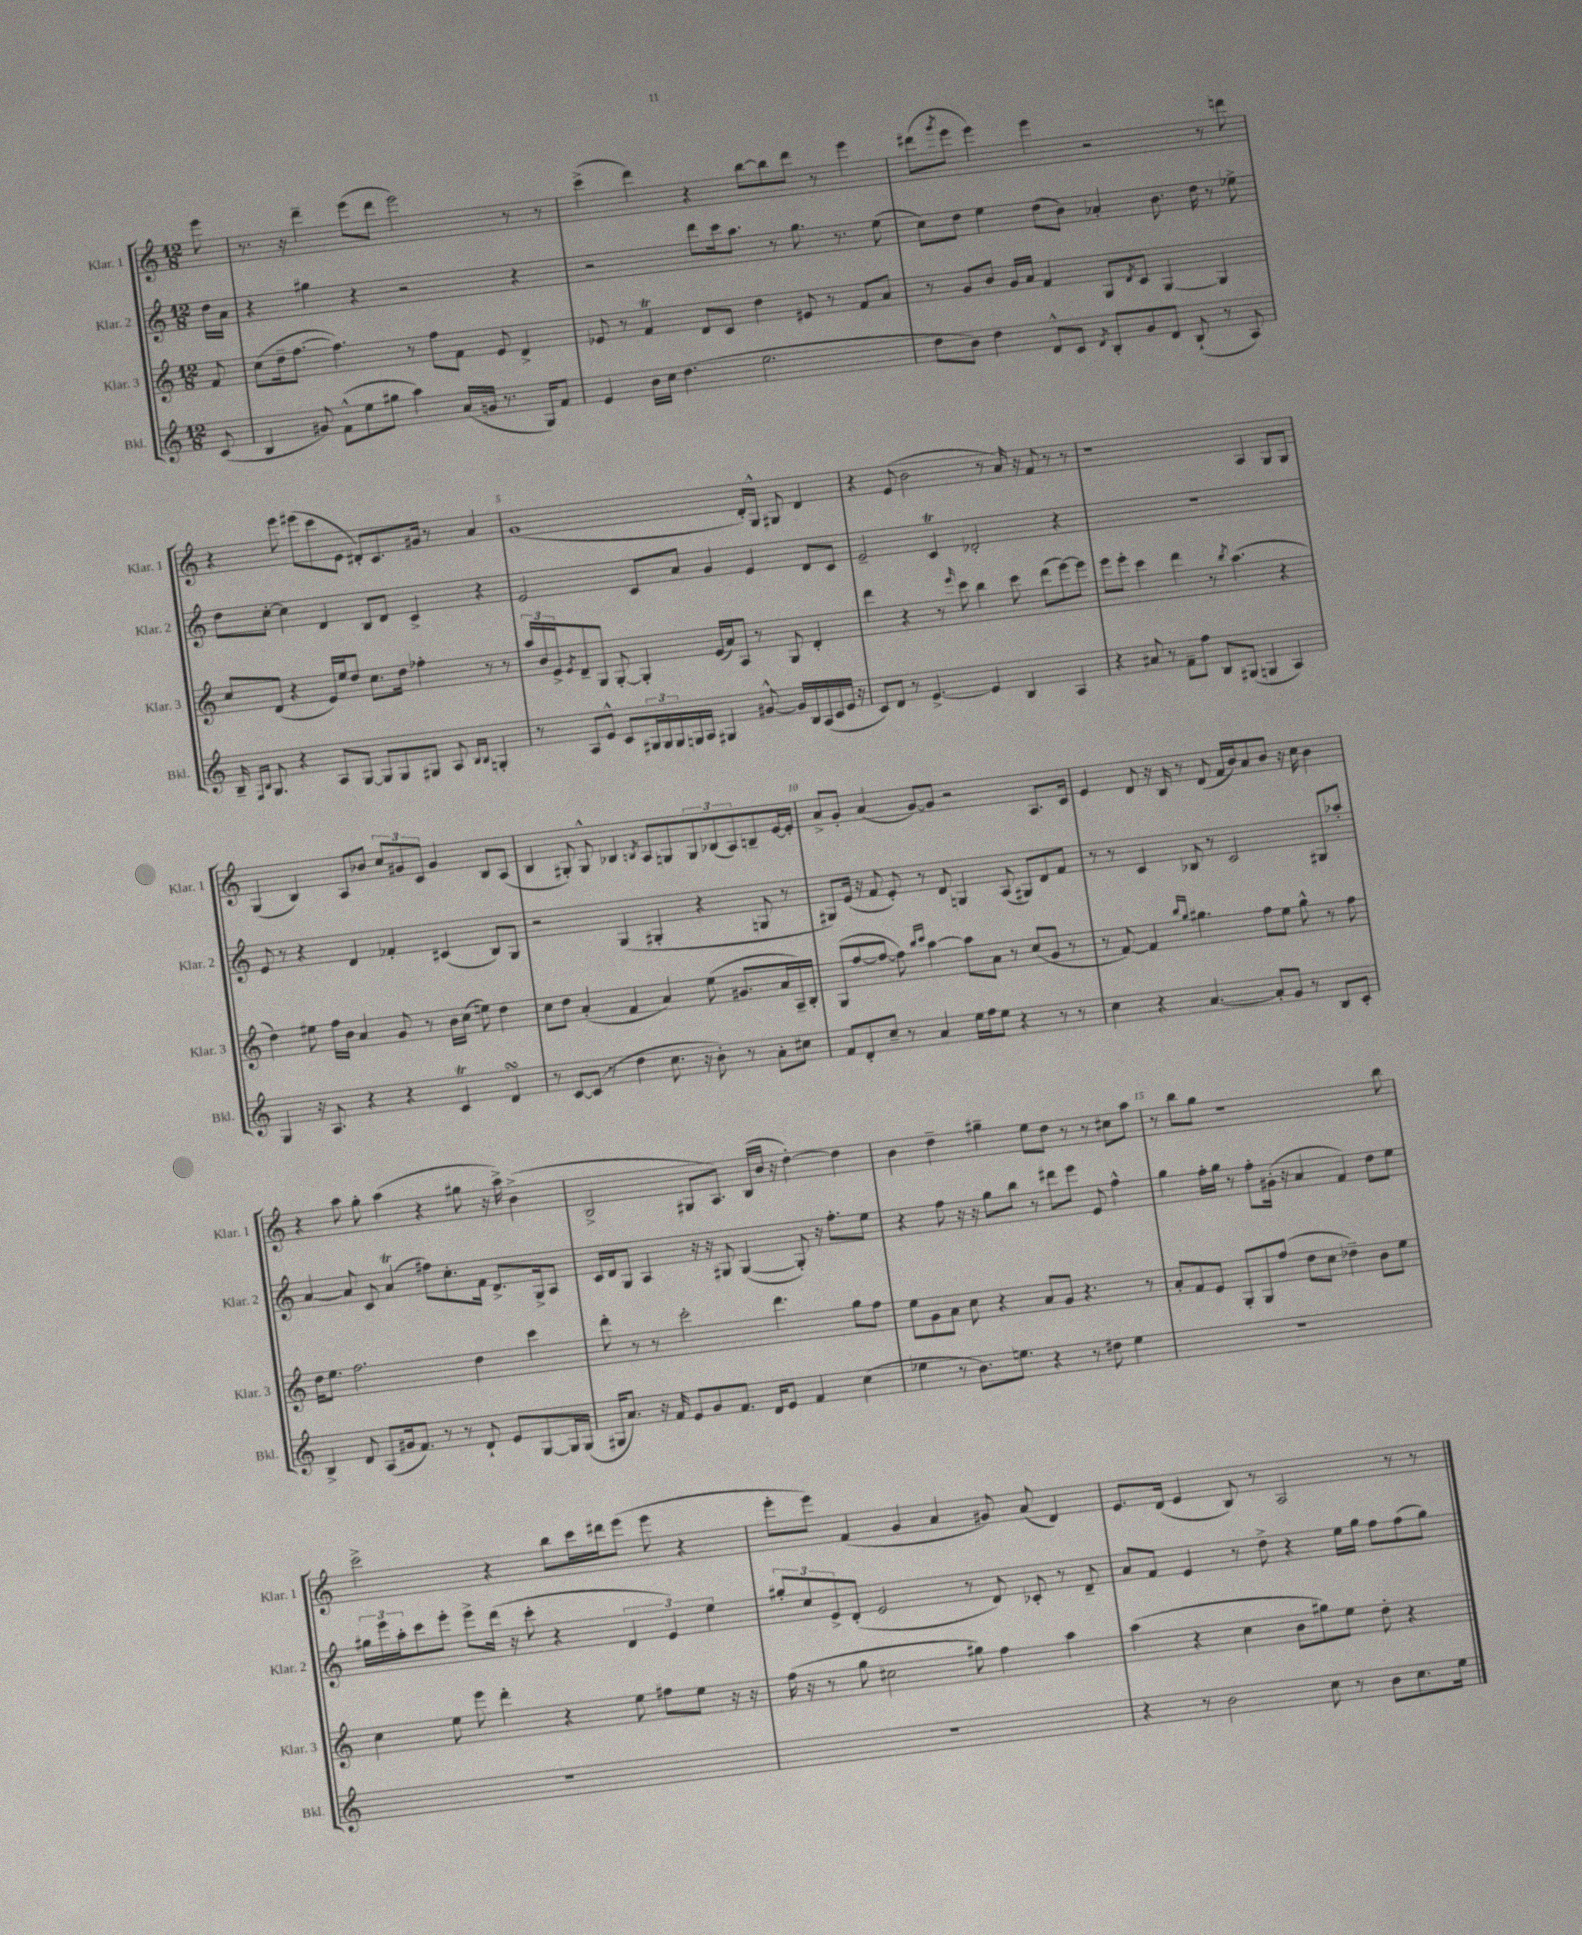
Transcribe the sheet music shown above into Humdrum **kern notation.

**kern	**kern	**kern	**kern
*staff4	*staff3	*staff2	*staff1
*clefG2	*clefG2	*clefG2	*clefG2
*k[]	*k[]	*k[]	*k[]
*M12/8	*M12/8	*M12/8	*M12/8
(8c	8f	16dd	8eee
.	.	16a	.
=	=	=	=
4B	(8cc	4r	8.r
.	16dd~	.	.
.	[8.ff	.	16r
8g#)	.	4gg#	4ddd~
(8f^^	4.ff])	.	.
8ee	.	4r	(8eee
8gg#	.	.	8ddd
4aa)	8r	2r	2eee)
.	8ff	.	.
(16a	8f	.	.
16g	.	.	.
8.r	8e	.	.
.	4d^	4r	8r
16G)	.	.	.
8f	.	.	8r
=	=	=	=
4e	8e-	2r	(4ccc^
.	8r	.	.
16b	4f	.	4ddd)
16cc	.	.	.
(4.dd	.	.	.
.	8d	8ddd	4r
.	8c	16ccc	.
.	.	8.aa	.
2.ee	4dd	.	[8bb
.	.	8r	8bb]
.	8e#	8.gg	8ddd
.	8r	.	8r
.	.	8.r	.
.	8f	.	4eee
.	8a	(8ee	.
=	=	=	=
8dd	8r	8cc)	(8ddd#
.	.	.	8qggg
8b)	8g	8dd	8eee
4dd	8b	4ee	4eee)
.	16g	.	.
.	16a	.	.
8d^^	4f	(8dd	4eee
8c	.	8b)	.
8qd	.	.	.
8B'	8G	4a-'	2r
.	8qd	.	.
8g	8c	.	.
8d	[4G	8.b	.
(8B`	.	.	.
.	.	16dd	.
8r	4G]	8r	8r
8A)	.	8ee-^	8ddd
=	=	=	=
16B~	8cc	8dd	4r
16qqF	.	.	.
16qqB	.	.	.
8.G	.	.	.
.	(8d	[8cc'	.
4r	4r	4cc]	8eee
.	.	.	(8eee#
8A	16e)	4d	8ccc
.	16ee	.	.
[8G	8dd	.	8e
8G]	8.cc	8B	8d#')
8G	.	8d	8.c
.	16dd	.	.
8G#	4ff-'	4c^	.
.	.	.	16g#
8A	.	.	8r
16qqB	.	.	.
16qqB	.	.	.
4G'	8r	4r	4a
.	8r	.	.
=	=	=	=
8r	24aa	2e	(1g
.	24b	.	.
.	24e^	.	.
.	8qe	.	.
8A	8d~	.	.
8e^^	8G	.	.
8c	[8G'	.	.
24G#	4G']	8c	.
24G#	.	.	.
24G#	.	.	.
16G	.	8a	.
16A	.	.	.
4G#	(16e	4g	.
.	16a)	.	.
.	8A	.	.
[8g#^^	8r	4e	16d')
.	.	.	16G^^
16g#]	8G	.	8G#
16B	.	.	.
(16A	4d'	8d	4d
16c	.	.	.
16e	.	8c	.
16r	.	.	.
=	=	=	=
8c)	4ddd	2e~	4r
8d	.	.	.
8r	4r	.	(8e
[4.e^	.	.	2b
.	8r	4c	.
.	16qqeee	.	.
.	8ccc	.	.
4e]	4bb	2d-'	.
.	.	.	8r
4B	8ccc	.	16a)
.	.	.	16r
.	(8ddd	.	8f
4A	[8eee)	4r	8r
.	8eee]	.	8r
=	=	=	=
4r	8eee	1.r	1r
.	8eee'	.	.
8a#	4ccc	.	.
8r	.	.	.
8f~	4ddd	.	.
8ff	.	.	.
8B	8r	.	.
.	8qbb	.	.
(8G#	(4.aa	.	.
4G	.	.	4A
4A)	4r	.	8G
.	.	.	8G
=	=	=	=
4G	4dd)	8e	(4G
.	.	8r	.
16r	8ee#	4r	4B)
8.A	.	.	.
.	16ff	.	.
.	16b	.	.
4r	4a	4d	8A
.	.	.	8b-
4r	8g	4f-'	12cc
.	.	.	12g#
.	8r	.	.
.	.	.	12c
4c	16b	(4c#	4g#
.	(16cc	.	.
.	8ee)	.	.
4d	4dd	8B)	8B
.	.	8G	(8A
=	=	=	=
8r	8cc	2r	4B
[8c	8dd	.	.
(8c]	(4a'	.	8G#')
8r	.	.	8G#^^
4dd	4f	(4G	4B-
.	.	.	8qB
8.cc	4a)	4G#'	8A
.	.	.	8G
16r	.	.	.
8b')	(8ee	4r	12G
.	.	.	(12B-
8r	8.g#	.	.
.	.	.	12A)
8a'	.	8G	8B~
.	16a	.	.
8cc#	16A~)	8r	[16e
.	16B'	.	16e']
=	=	=	=
8f	(8G	8G#)	8a^
8d'	[8ff	(16e	8g'
.	.	16r	.
8cc~	8ff_	8f	(4a
8r	8ff])	8e')	.
.	16qqbb	.	.
.	16qqccc	.	.
4a	[4aa	8r	[8g)
.	.	8d	8g]
16ee	8aa]	4G	2r
16ff	.	.	.
8ee	8a	.	.
4r	8r	(8A	.
.	(8cc	8G#)	.
8r	8g	8d	8.A
8r	8r	8f	.
.	.	.	16c
=	=	=	=
4cc	8r	8r	4e
.	[8f)	8r	.
4r	4f]	4c	8d
.	.	.	16r
.	.	.	16B
.	16qqbb	.	.
.	16qqgg	.	.
[4.a	4.gg#	8B-	8r
.	.	8r	(8d
.	.	2c	16f
.	.	.	16b)
8a']	8ff	.	8a
8g	8ee	.	8b
8r	8gg#^^	.	16r
.	.	.	16cc
8B	8r	8G#	4b
8c'	8ff	8aa-'	.
=	=	=	=
4B^	16dd	[4a	4r
.	8.ee	.	.
8d	2.ff	8a]	8aa
(8A	.	8c	8gg'
16g#	.	(4a	(4aa
8.f)	.	.	.
8r	.	8ff#)	4r
8r	.	8.cc'	.
8d`	4dd	.	8gg#
.	.	16f	.
8e	.	8.d^	16r
.	.	.	16aa^)
[8G	4ccc	.	(4b^
.	.	16G^	.
16G]	.	8A	.
(16G	.	.	.
=	=	=	=
16G#	8ddd'	16c	2B^
8.a)	.	16d	.
.	8r	8G	.
16r	8r	4A	.
16f	.	.	.
8e	2ccc'	.	.
8g	.	16r	8G#
.	.	16r	.
8.f	.	8G#	8.A)
.	.	([4G#	.
16d	.	.	(16B
8e	4.ddd	.	16b
.	.	.	16r
4f	.	8G#'])	[4dd')
.	.	16r	.
.	.	8.ff'	.
(4cc	8gg	.	4dd]
.	8ff	8ee	.
=	=	=	=
4ee-	8ee	4r	4b
.	8g	.	.
8r	8a	8ff	4dd~
8.b)	8cc	16r	.
.	.	16r	.
.	4r	8gg	4gg#~
8.ee	.	.	.
.	.	8bb	.
4r	8a	8r	8ee
.	8g	8ddd#	8dd
8r	4.r	8eee	8r
8dd#	.	8e	8r
4ee	.	4ff^^	8cc#
.	8r	.	8aa
=	=	=	=
1.r	8a'	4gg	8r
.	8f	.	8bb
.	8e	16ff'	8gg
.	.	16gg	.
.	8G'	8r	1r
.	8G	8ff'	.
.	(8ff	(16g#'	.
.	.	16r	.
.	8dd	4a	.
.	8cc	.	.
.	4dd-~)	4f)	.
.	8b	8dd	.
.	8ee	8ee	8bb
=	=	=	=
1.r	4cc	24gg#	2ccc^
.	.	24eee	.
.	.	24aa'	.
.	.	8ccc	.
.	8ee	8eee'	.
.	8eee	8eee^	.
.	4ddd'	(16ddd	4r
.	.	16r	.
.	.	8ccc'	.
.	4r	4r	8bb
.	.	.	16ccc
.	.	.	16ddd#
.	8ee	6d	(8eee
.	8ff#	.	8eee
.	.	6e)	.
.	8ee	.	4r
.	.	6ee	.
.	16r	.	.
.	16r	.	.
=	=	=	=
1.r	(16ff	12gg#'	8eee'
.	16r	.	.
.	.	12cc	.
.	8r	.	8eee)
.	.	12e^	.
.	8gg	(8d'	(4f
.	2cc#	2e	.
.	.	.	4g
.	.	.	4a
.	8gg#)	8r	.
.	4ff	8d)	8g#)
.	.	8c-'	(8a
.	4aa	8r	4d)
.	.	8d~	.
=	=	=	=
4r	(4aa	8a	8.e
.	.	8f	.
.	.	.	(16d
8r	4r	4e	4e
2b	.	.	.
.	4cc	8r	8B)
.	.	8dd^	8r
.	8b	4r	2A
8cc	8gg#)	.	.
8r	8ee	16ee	.
.	.	16gg	.
8b	8dd'	8ff	.
8.cc	4r	(8ff	8r
.	.	8gg)	8r
16ee	.	.	.
==	==	==	==
*-	*-	*-	*-
